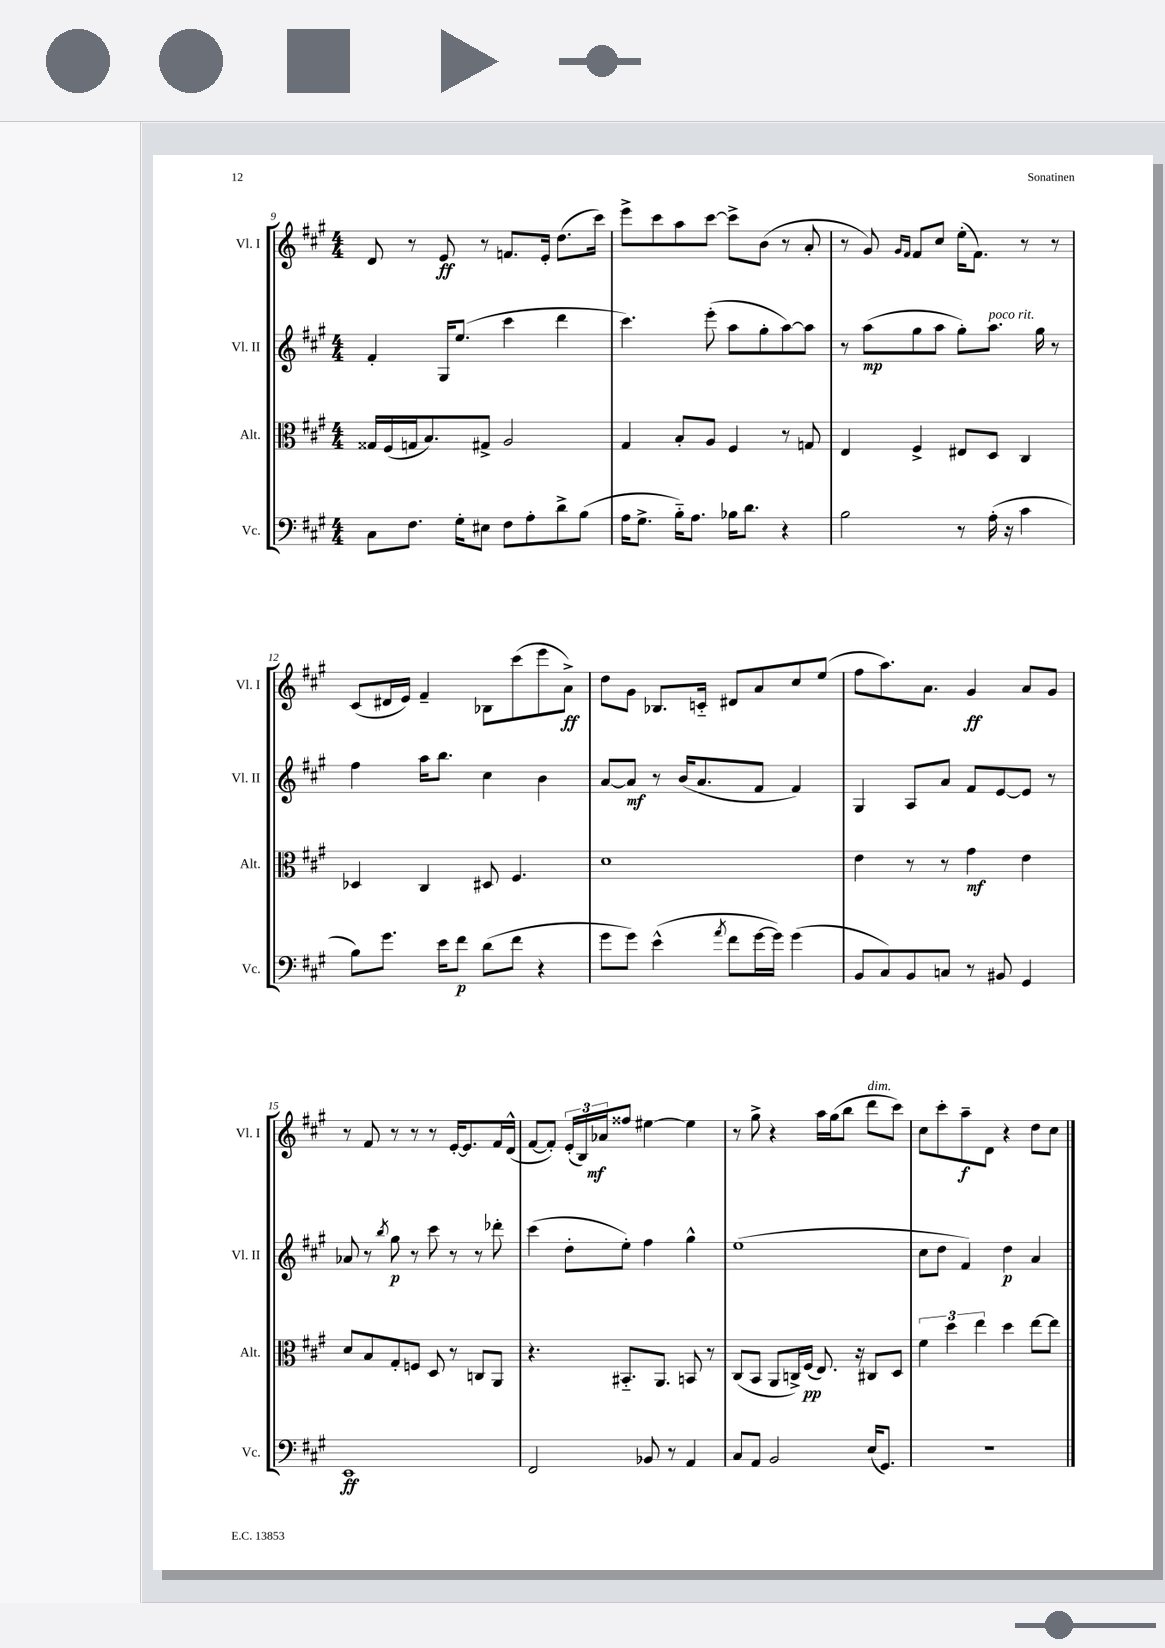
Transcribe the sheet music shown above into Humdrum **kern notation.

**kern	**kern	**kern	**kern
*staff4	*staff3	*staff2	*staff1
*clefF4	*clefC3	*clefG2	*clefG2
*k[f#c#g#]	*k[f#c#g#]	*k[f#c#g#]	*k[f#c#g#]
*M4/4	*M4/4	*M4/4	*M4/4
8C#\L	16G##/LL	4f#'/	8d/
.	(16F#/	.	.
8.F#\J	16G/J	.	8r
.	8.B/)	.	.
.	.	16G#/LK	8e/
16G#'\LK	.	(8.ee/J	.
8E#\J	8G#^/J	.	8r
8F#\L	2A/	4ccc#\	8.f/L
8A'\	.	.	.
.	.	.	16e'/Jk
8d^\	.	4ddd\	(8.dd\L
(8B\J	.	.	.
.	.	.	16ccc#\Jk)
=	=	=	=
16A\LK	4G#/	4.ccc#\)	8eee^\L
8.G#^\J	.	.	.
.	.	.	8ccc#\
16B'~\LK)	8B'/L	.	8aa\
8.A\J	.	.	.
.	8A/J	(8eee'\	[8ccc#\J
16B-\LK	4F#/	8aa\L	8ccc#^\]L
8.d\J	.	.	.
.	.	8gg#'\	(8b\J
4r	8r	[8aa\)	8r
.	8G/	8aa\]J	8a'/
=	=	=	=
2B\	4E/	8r	8r
.	.	(8aa\L	8g#/)
.	.	.	16qqg#/LL
.	.	.	16qqf#/JJ
.	4F#^/	8gg#\	8f#/L
.	.	8aa\J	8cc#/J
8r	8E#/L	8gg#'\L)	(16ee'\LK
.	.	.	8.f#\J)
(16A'\	8D/J	8.aa\J	.
16r	.	.	.
4c#\	4C#/	.	8r
.	.	16gg#\	.
.	.	8r	8r
=	=	=	=
8B\L)	4D-/	4ff#\	(8c#/L
8.g#\J	.	.	16d#/L
.	.	.	16e/JJ)
.	4C#/	16aa\LK	4f#~/
16e\LK	.	8.bb\J	.
8f#\J	.	.	.
(8d\L	8D#/	4cc#\	8B-\L
8f#\J	4.F#/	.	(8ccc#\
4r	.	4b\	8eee\
.	.	.	8a^\J)
=	=	=	=
8g#\L	1d	[8a/L	8dd\L
8g#\J)	.	8a/]J	8g#\J
(4e^^\	.	8r	8.B-/L
.	.	(16b/LK	.
.	.	8.a/	16c'~/Jk
8qa/	.	.	.
8f#\L	.	.	8d#/L
[16g#\L	.	8f#/J	8a/
16g#\]JJ)	.	.	.
(4g#\	.	4f#/)	8cc#/
.	.	.	(8ee/J
=	=	=	=
8BB/L	4e\	4G#/	8ff#\L
8C#/)	.	.	8.aa\)
8BB/	8r	8A/L	.
.	.	.	8.a\J
8C/J	8r	8a/J	.
8r	4g#\	8f#/L	4g#/
8BB#/	.	[8e/	.
4GG#/	4e\	8e/]J	8a/L
.	.	8r	8g#/J
=	=	=	=
1EE	8d/L	8a-/	8r
.	8B/	8r	8f#/
.	.	8qbb/	.
.	8G#'/	8gg#\	8r
.	8F/J	8r	8r
.	8D/	8ccc#\	8r
.	8r	8r	[16e'/LK
.	.	.	8.e/]
.	8C/L	8r	.
.	8AA/J	8ddd-'\	16f#/L
.	.	.	(16d^^/JJ
=	=	=	=
2FF#/	4.r	(4ccc#\	[8f#/L
.	.	.	8f#'/]J)
.	.	8dd'\L	(24e'/LL
.	.	.	24B/)
.	.	.	24a-/J
.	8.BB#'~/L	8ee'\J)	8ff##/J
8BB-/	.	4ff#\	[4ee#\
.	8.AA/J	.	.
8r	.	.	.
4AA/	8BB/	4gg#^^\	4ee#\]
.	8r	.	.
=	=	=	=
8C#/L	(8C#/L	(1ee	8r
8AA/J	8BB/J	.	8gg#^\
2BB/	8AA/L	.	4r
.	16C^/L)	.	.
.	(16F#/JJ	.	.
.	8.E/)	.	16aa\LL
.	.	.	(16gg#\J
.	.	.	8bb\J
.	16r	.	.
(16E/LK	8C#/L	.	8ddd\L
8.GG#/J)	.	.	.
.	8D/J	.	8ccc#\J)
=	=	=	=
1r	6f#\	8cc#\L	8cc#\L
.	.	8dd\J	8ccc#'\
.	6dd\	.	.
.	.	4f#/)	8aa~\
.	6ee\	.	.
.	.	.	8d\J
.	4dd\	4dd\	4r
.	[8ee\L	4a/	8dd\L
.	8ee\]J	.	8cc#\J
==	==	==	==
*-	*-	*-	*-
